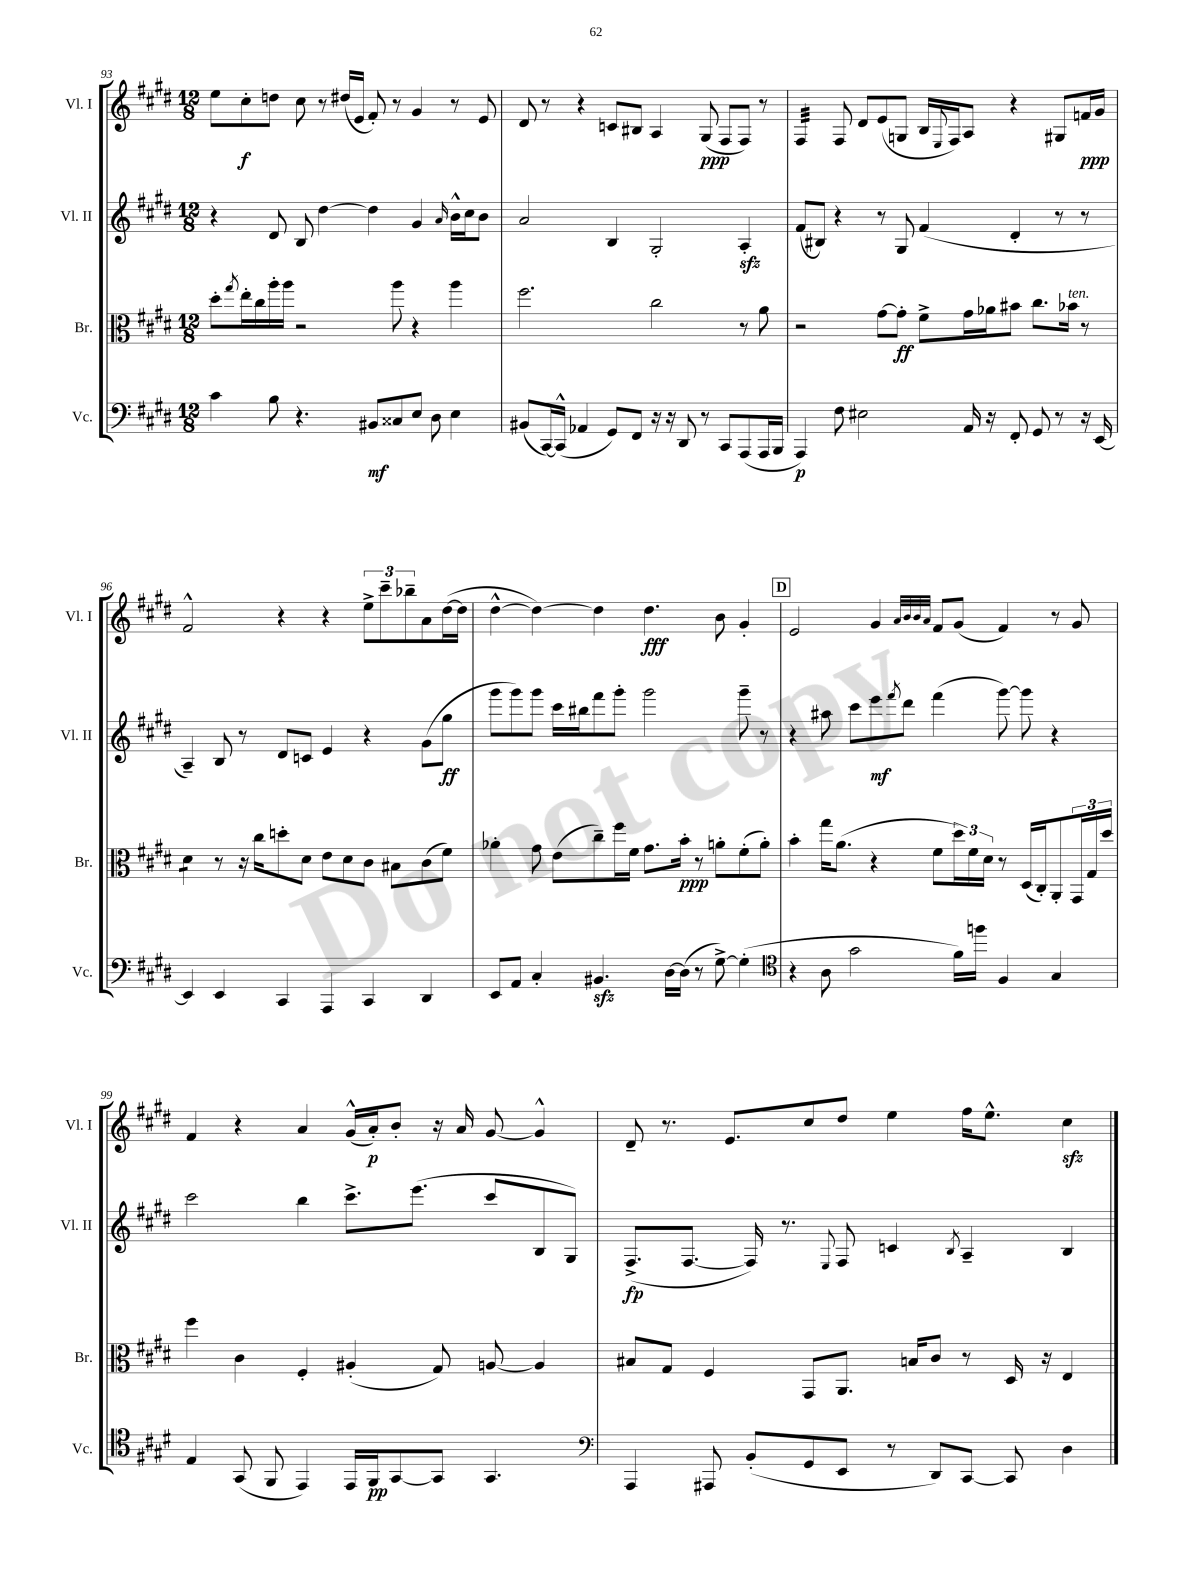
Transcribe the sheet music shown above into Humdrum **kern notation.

**kern	**kern	**kern	**kern
*staff4	*staff3	*staff2	*staff1
*clefF4	*clefC3	*clefG2	*clefG2
*k[f#c#g#d#]	*k[f#c#g#d#]	*k[f#c#g#d#]	*k[f#c#g#d#]
*M12/8	*M12/8	*M12/8	*M12/8
4c#\	8dd#'\L	4r	8ee\L
.	8qgg#/	.	.
.	16ee'\L	.	8cc#'\
.	16cc#\	.	.
8B\	16aa'\	8d#/	8dd\J
.	16aa\JJ	.	.
4.r	2r	8B/	8cc#\
.	.	[4dd#\	8r
.	.	.	(16dd#/LL
.	.	.	16e/JJ
8BB#/L	.	4dd#\]	8f#'/)
8C##/	8aa\	.	8r
8E/J	4r	4g#/	4g#/
8D#\	.	.	.
.	.	16qqa/	.
4E\	4aa\	16b^^\LL	8r
.	.	16cc#\J	.
.	.	8b\J	8e/
=	=	=	=
(8BB#/L	2.ff#\	2a/	8d#/
[16CC#/L)	.	.	8r
(16CC#^^/]JJ	.	.	.
4AA-/	.	.	4r
8GG#/L)	.	4B/	8c/L
8FF#/J	.	.	8B#/J
16r	2cc#\	2G#'/	4A/
16r	.	.	.
8DD#/	.	.	.
8r	.	.	(8G#/
8CC#/L	.	.	8F#/L
(8AAA/	8r	4A'/	8F#/J)
16AAA/L	8a\	.	8r
16BBB/JJ	.	.	.
=	=	=	=
4AAA/)	2r	(8f#/L	4F#/
.	.	8B#/J)	.
8F#\	.	4r	8F#/
2E#\	.	.	8d#/L
.	[8g#\L	8r	(8e/
.	8g#'\]J	8G#/	8G/J
.	8f#^\L	(4f#/	16B/LL
.	.	.	8qqE/
.	.	.	16F#/J)
16AA/	16g#\L	.	8A/J
16r	16a-\J	.	.
8FF#'/	8b#\J	4d#'/	4r
8GG#/	8.cc#\L	.	.
8r	.	8r	8G#/L
.	16b-\Jk	.	.
16r	8r	8r	16f/L
[16EE/	.	.	16g#/JJ
=	=	=	=
4EE/]	4d#\	4A~/)	2f#^^/
4EE/	8r	8B/	.
.	16r	8r	.
.	16cc#\LK	.	.
4CC#/	8dd'\	8d#/L	4r
.	8d#\J	8c/J	.
4AAA/	8e\L	4e/	4r
.	8d#\	.	.
4CC#/	8c#\J	4r	12ee^\L
.	.	.	12ccc#~\
.	8B#\L	.	.
.	.	.	12bb-~\
4DD#/	(8c#\	(8g#\L	8a\
.	8f#\J)	8gg#\J	([16dd#\L
.	.	.	16dd#\]JJ
=	=	=	=
8EE/L	4a-'\	8ggg#\L	[4dd#^^\
8AA/J	.	8ggg#\)	.
4C#'/	8g#\	8ggg#\J	4dd#\_)
.	(8e\L	16ccc#\LL	.
.	.	16bb#\J	.
4.BB#/	8cc#~\)	8fff#\	4dd#\]
.	16ff#\L	8ggg#'\J	.
.	16f#\JJ	.	.
.	8.g#\L	2ggg#\	4.dd#\
[16D#\LL	.	.	.
(16D#\]JJ	16b'\Jk	.	.
8r	8r	.	.
[8G#^\)	8a'\L	.	8b\
(4G#'\]	(8f#'\	8ggg#~\	4g#'/
.	8a'\J)	8r	.
=	=	=	=
*clefC4	*	*	*
4r	4b'\	4r	2e/
8A\	16gg#\LK	8aa#\	.
.	(8.a\J	.	.
2g#\	.	8ccc#\L	.
.	4r	8eee\	4g#/
.	.	8qfff#/	.
.	.	8ddd#\J	.
.	.	.	32qqa/LLL
.	.	.	32qqb/
.	.	.	32qqb/
.	.	.	32qqa/JJJ
.	8f#\L	(4fff#\	8f#/L
16f#\LL)	24dd#\L)	.	(8g#/J
.	24f#\	.	.
16ff\JJ	.	.	.
.	24d#\JJ	.	.
4F#/	8r	[8ggg#\)	4f#/)
.	(16D#/LL	8ggg#\]	.
.	16C#'/J)	.	.
4G#/	8AA'/	4r	8r
.	24GG#/L	.	8g#/
.	24G#/	.	.
.	24dd#/JJ	.	.
=	=	=	=
4E/	4ff#\	2ccc#\	4f#/
(8GG#/	4c#\	.	4r
8FF#/	.	.	.
4EE/)	4F#'/	4bb\	4a/
16EE/LL	(4A#'/	8.ccc#^\L	(16g#^^/LL
16FF#/J	.	.	16a'/J)
[8GG#/	.	.	8b'/J
.	.	(8.eee\J	.
8GG#/]J	8G#/)	.	16r
.	.	.	16a/
4.GG#/	[8A/	8ccc#/L	[8g#/
.	4A/]	8B/	4g#^^/]
.	.	8G#/J)	.
=	=	=	=
*clefF4	*	*	*
4AAA/	8B#/L	(8.F#^/L	8d#~/
.	8G#/J	.	8.r
.	.	[8.F#/J	.
8AAA#/	4F#/	.	.
.	.	.	8.e/L
(8BB'/L	.	16F#/])	.
.	.	8.r	.
8GG#/	8GG#/L	.	8cc#/
.	.	8qqE/	.
8EE/J	8.AA/J	8F#/	8dd#/J
8r	.	4c/	4ee\
.	16B/LK	.	.
8DD#/L)	8c#/J	.	.
.	.	8qB/	.
[8CC#/J	8r	4A~/	16ff#\LK
.	.	.	8.ee^^\J
8CC#/]	16D#/	.	.
.	16r	.	.
4D#\	4E/	4B/	4cc#\
==	==	==	==
*-	*-	*-	*-
